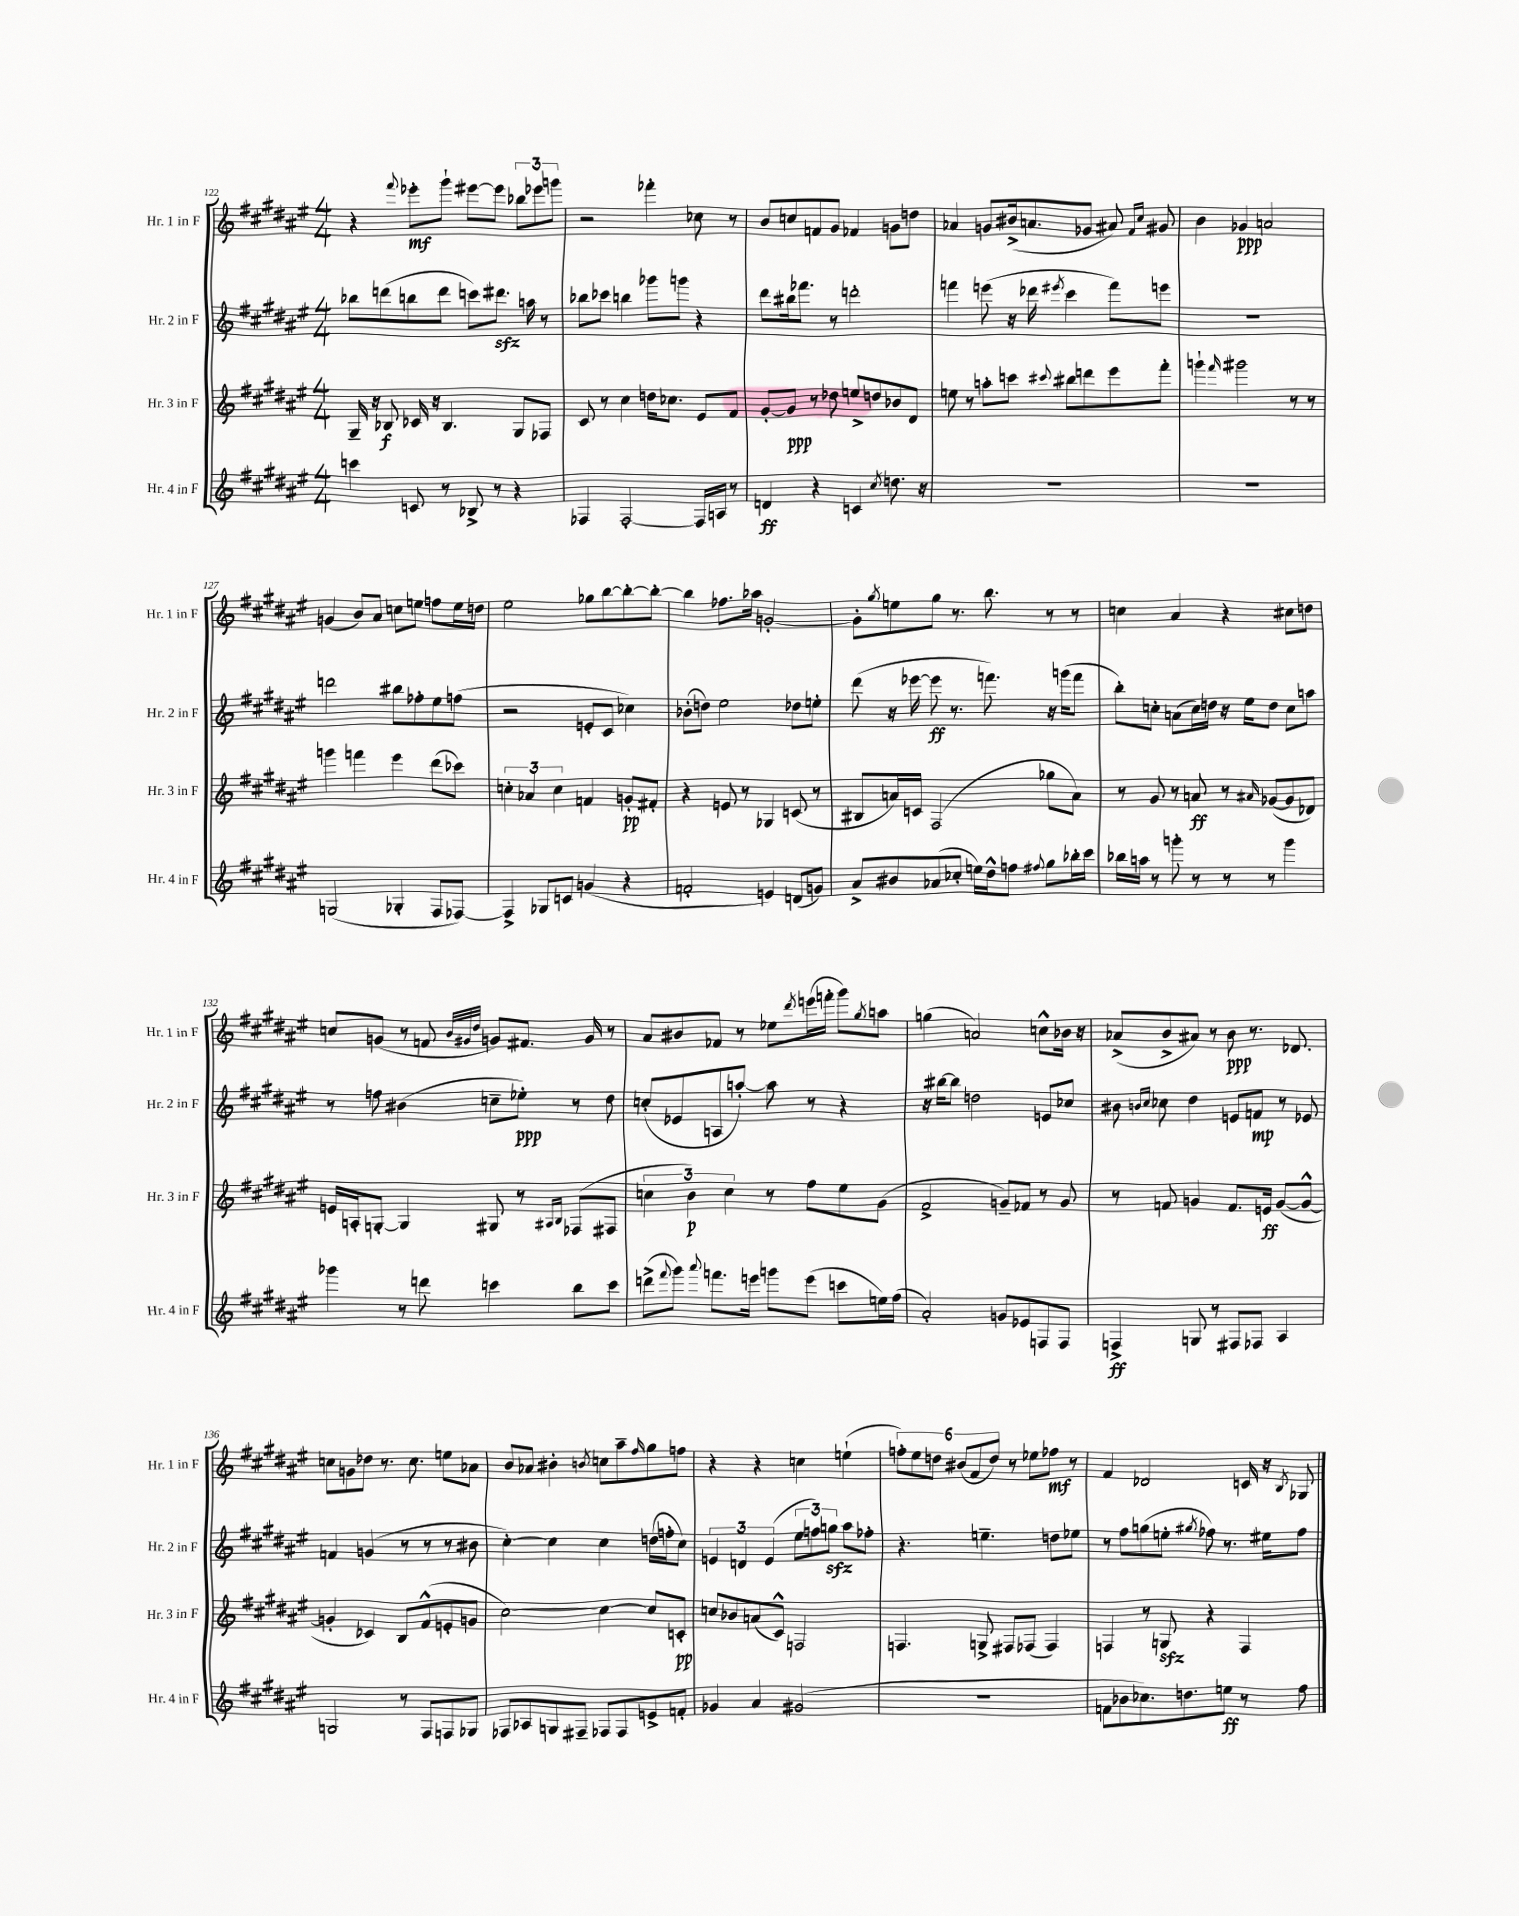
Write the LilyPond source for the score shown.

<<
\new StaffGroup <<
\new Staff = "s0" \with { instrumentName = "Hr. 1 in F" shortInstrumentName = "Hr. 1 in F" } {
    \clef treble \key fis \major \numericTimeSignature \time 4/4
    r4 \appoggiatura { fis'''8 } ees'''8-.\mf gis'''8-! eis'''8~ eis'''8 \tuplet 3/2 { bes''8 ees'''8 g'''8 } |
    r2 fes'''4-. ces''8 r8 |
    b'8 c''8 f'8 gis'8 fes'4 g'8 d''8 |
    aes'4 g'8 bis'16->( a'8. ges'8 ais'8) \grace { fis'16 cis''16 } gis'8 |
    b'4 ges'4\ppp a'2 |
    g'4( b'8) ais'8 c''8 e''8 f''8 e''16 d''16 |
    eis''2 ges''8 b''8~ b''8~-. b''8~-. |
    b''4 fes''8. aes''16 g'2~-. |
    g'8-. \acciaccatura { gis''8 } e''8 gis''8 r8. b''8. r8 r8 |
    c''4 ais'4 r4 cis''8 d''8 |
    c''8 g'8( r8 f'8 \grace { b'32 gis'32 dis''32 } g'8) fis'8. g'16 r8 |
    ais'8 bis'8 fes'8 r8 ees''8 \acciaccatura { dis'''8 } e'''16( f'''16-. gis'''8) \acciaccatura { gis''8 } a''8 |
    g''4( a'2) c''8-^ bes'16 r16 |
    aes'8->( b'8-> ais'8) r8 b'8\ppp r8. des'8. |
    c''8 g'8 des''8 r8. c''8. e''8 aes'8 |
    b'8 aes'8 bis'4-. \acciaccatura { b'8 } c''8 ais''8-- \grace { fis''16 } gis''8 f''8 |
    r4 r4 c''4 e''4-!( |
    \tuplet 6/4 { f''8-.) eis''8 d''8 bis'8( fis'8 d''8) } r8 ees''8 fes''8\mf r8 |
    fis'4 des'2 c'16 r16 \acciaccatura { b8 } ges8 \bar "|." |
}
\new Staff = "s1" \with { instrumentName = "Hr. 2 in F" shortInstrumentName = "Hr. 2 in F" } {
    \clef treble \key fis \major \numericTimeSignature \time 4/4
    bes''8 d'''8( b''8 d'''8 c'''8) dis'''8.\sfz a''16 r8 |
    bes''8 ces'''8 b''4 ges'''8 g'''8 r4 |
    dis'''8 bis''16 fes'''8. r8 d'''2-. |
    f'''4 e'''8( r16 des'''16 \acciaccatura { eis'''8 } cis'''4 f'''8) e'''8 |
    R1 |
    d'''2 bis''8 fes''8-. eis''8 f''8( |
    r2 e'8-. cis'8 ces''4) |
    bes'8-.( d''8) eis''2 des''8 e''8-. |
    dis'''8( r16 ees'''16~ ees'''8\ff r8. f'''8.) r16 g'''16( f'''8 |
    b''8-.) c''8-. a'8( c''16) d''16 r16 eis''16 d''8 c''8 a''8 |
    r8 f''8 bis'4( c''8-- ees''8-.\ppp) r8 dis''8 |
    c''8-.( ees'8 a8 a''8~-.) a''8 r8 r4 |
    r16 bis''16~ bis''8 d''2 e'8 ces''8 |
    bis'8 \grace { b'16 cis''16 } ces''8 dis''4 e'8 f'8\mp r8 ees'8 |
    f'4 g'4( r8 r8 r8 bis'8 |
    cis''4~-.) cis''4 cis''4 d''16( f''16-. cis''8) |
    \tuplet 3/2 { e'4 d'4 e'4( } \tuplet 3/2 { eis''8 f''8) g''8\sfz } ais''8 fes''8-. |
    r4. e''4.-- d''8 ees''8 |
    r8 fis''8 g''8( e''8-. \acciaccatura { gis''8 } fes''8) r8. eis''16 fes''8 \bar "|." |
}
\new Staff = "s2" \with { instrumentName = "Hr. 3 in F" shortInstrumentName = "Hr. 3 in F" } {
    \clef treble \key fis \major \numericTimeSignature \time 4/4
    gis16-- r16 bes8\f ces'16 r16 bes4. gis8 fes8 |
    cis'8 r8 cis''4 d''16 ces''8. eis'8 fis'8 |
    gis'8~-. gis'8\ppp r8 des''8 e''8-> d''8 bes'8 dis'8 |
    e''8 r8 a''8-. c'''8 \appoggiatura { cis'''8 } bis''8 d'''8 eis'''8 fis'''8-. |
    g'''4-! \grace { fis'''16 } gis'''2 r8 r8 |
    g'''4 f'''4 eis'''4 dis'''8( ces'''8) |
    \tuplet 3/2 { c''4-. aes'4 c''4 } f'4 g'8-.\pp fis'8-. |
    r4 e'8 r8 ges4 c'8( r8 |
    bis8 a'16) c'16 fis2( ges''8 a'8) |
    r8 gis'8 r8 a'8\ff r8 \grace { ais'16 } ges'8~( ges'8 des'8) |
    e'16 a16-. g8~-. g4 gis8 r8 \grace { ais16 b16 } fes8( fis8 |
    \tuplet 3/2 { c''4 b'4\p) c''4 } r8 fis''8 eis''8 gis'8( |
    fis'2-> g'8--) fes'8 r8 g'8 |
    r8 f'8 g'4 f'8. e'16\ff g'8~( g'8~-^ |
    g'4-. ces'4) b8 fis'8-^( e'8-. g'8 |
    cis''2~) cis''4~ cis''8 c'8-.\pp |
    c''8 bes'8 a'8( cis'8-^) f2 |
    f4. g8-> fis8 fes8( fes4) |
    f4 r8 g8\sfz r4 f4 \bar "|." |
}
\new Staff = "s3" \with { instrumentName = "Hr. 4 in F" shortInstrumentName = "Hr. 4 in F" } {
    \clef treble \key fis \major \numericTimeSignature \time 4/4
    c'''4 c'8 r8 bes8-> r8 r4 |
    fes4 fes2~-. fes16 a16 r8 |
    d'4\ff r4 c'4 \acciaccatura { cis''8 } d''8. r16 |
    R1 |
    R1 |
    g2( ges4-. fis8 fes8~) |
    fes4-> ges8 c'8 g'4( r4 |
    f'2-. e'4) d'8( g'8) |
    ais'8-> bis'8 aes'8( ces''8-. e''16) dis''16-^ f''8 \appoggiatura { fis''8 } gis''8 bes''16-. cis'''16 |
    bes''16 a''16 r8 g'''8-. r8 r8 r8 g'''4 |
    ges'''4 r8 d'''8 c'''4 b''8 c'''8 |
    d'''8->( \appoggiatura { fis'''8 } gis'''8) \appoggiatura { ais'''8 } f'''8. e'''16 g'''8 e'''8( c'''8 e''16) fis''16( |
    ais'2-.) g'8 ees'8 f8 f8 |
    f4->\ff g8 r8 fis8 fes8 ais4 |
    g2 r8 fis8 f8 ges8 |
    fes8 aes8 g8 fis8-- fes8 fes8 e'8-> f'8-. |
    ges'4 ais'4 gis'2( |
    R1 |
    f'8 bes'8 ces''8.) d''8. e''8\ff r8 fis''8 \bar "|." |
}
>>
>>
\layout { \context { \Score currentBarNumber = #122 } }
